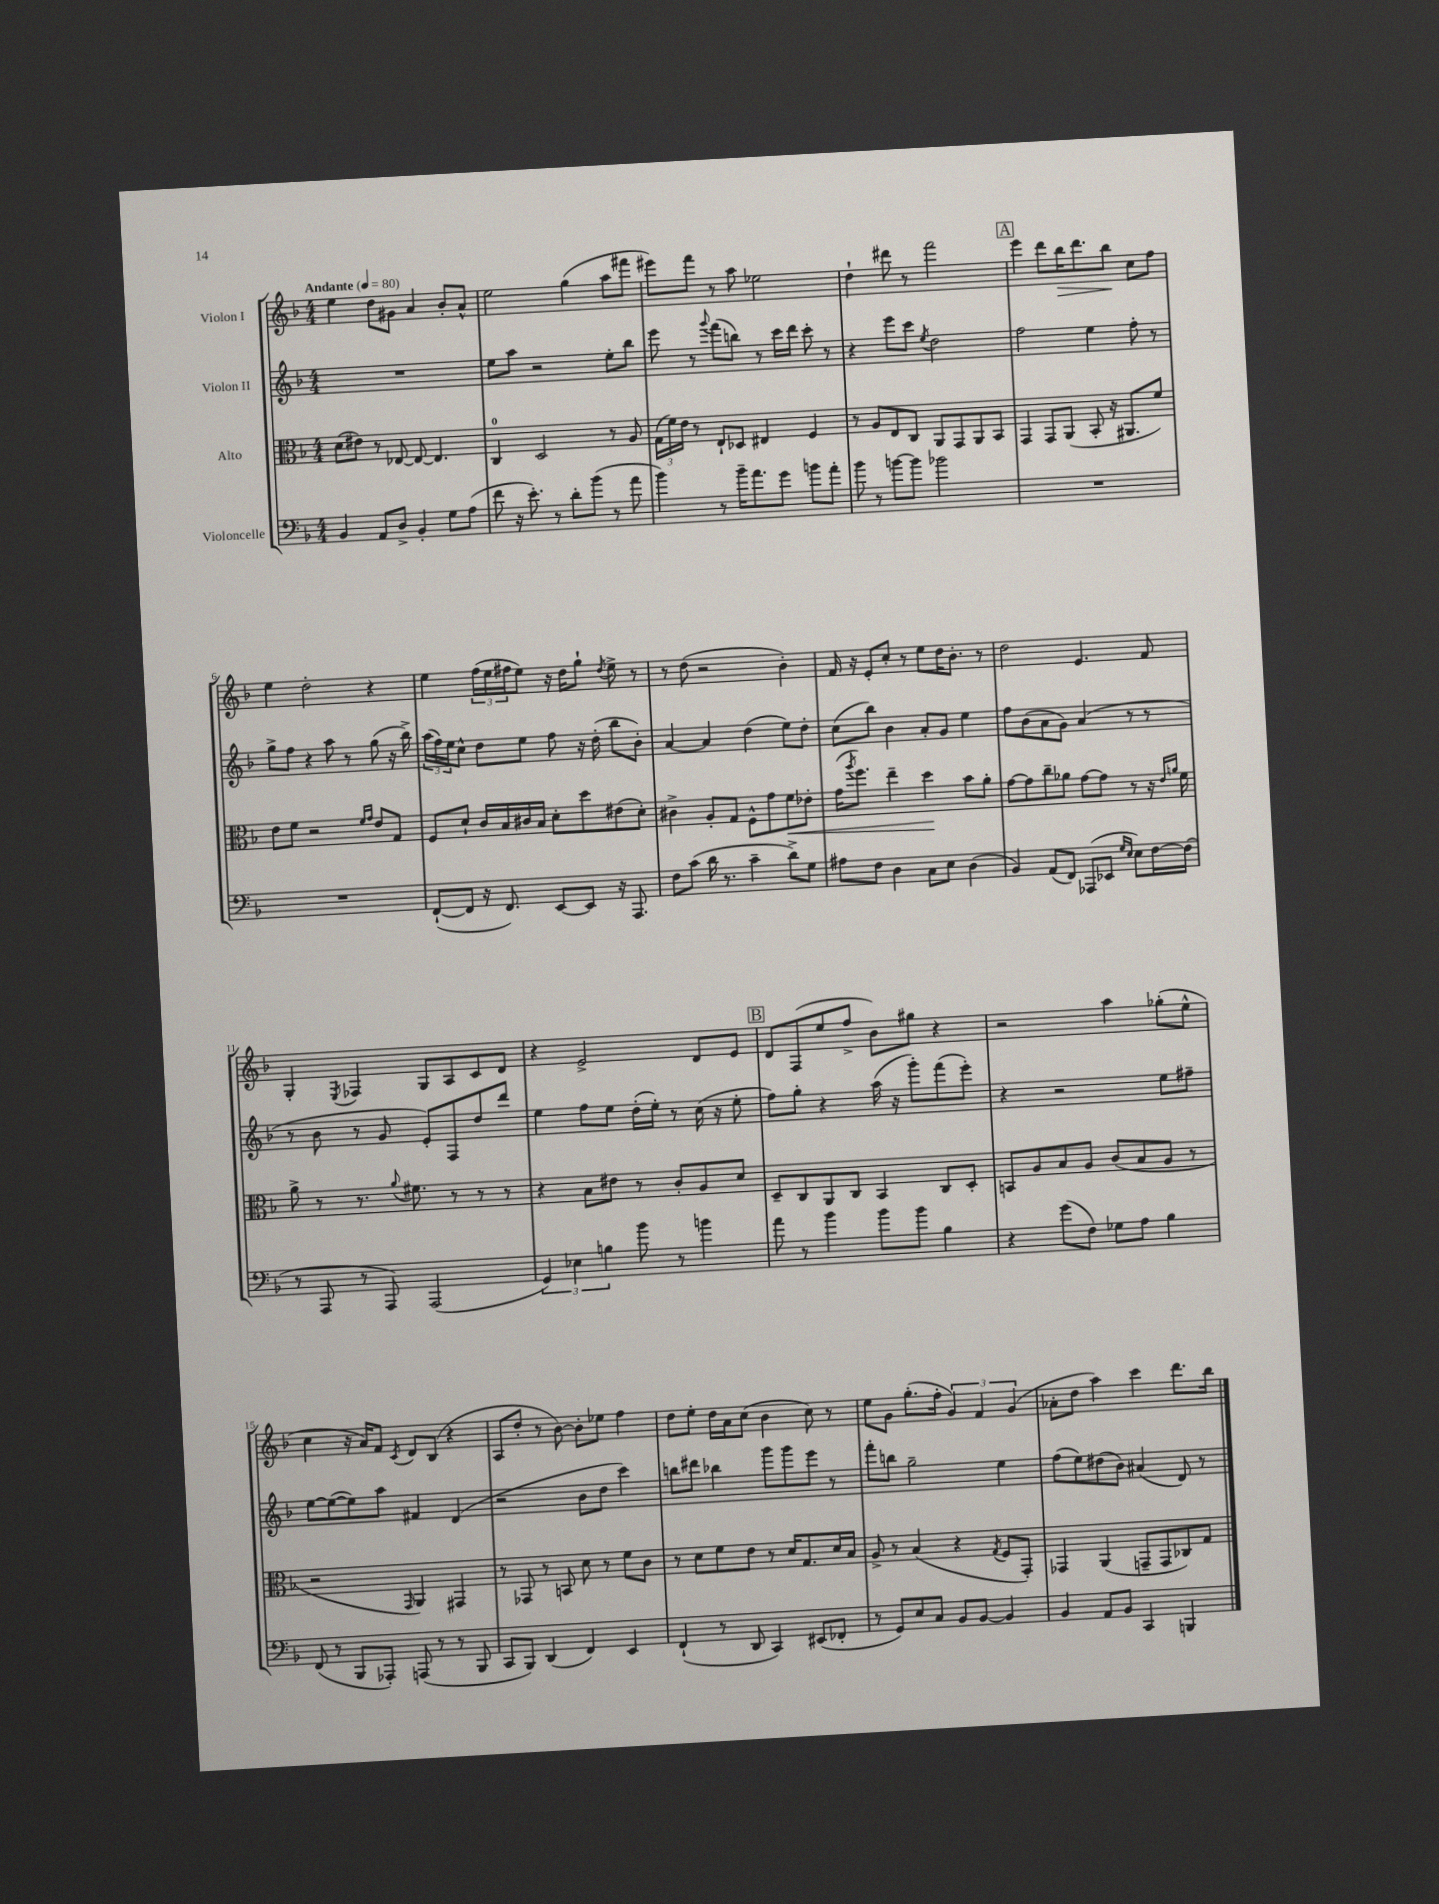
<<
\new StaffGroup <<
\new Staff = "s0" \with { instrumentName = "Violon I" } {
    \clef treble \key f \major \numericTimeSignature \time 4/4 \tempo "Andante" 4 = 80
    e''4 d''8 gis'8 a'4 bes'8-. a'8-^ |
    e''2 g''4( a''8 fis'''8 |
    eis'''8) f'''8 r8 a''8 ees''2 |
    d''4-! dis'''8 r8 f'''2 |
    \mark \markup { \box "A" } e'''4 d'''8 bes''16\> d'''8. bes''8\! c''8 f''8 |
    e''4 d''2-. r4 |
    e''4 \tuplet 3/2 { f''16( e''16 fis''16 } e''8) r16 d''16 g''8-! \acciaccatura { d''8 } e''8-> r8 |
    r8 d''8( r2 bes'4-.) |
    f'16 r16 e'8-. c''8-. r8 e''8 d''16 bes'8.-. r8 |
    d''2 e'4. f'8 |
    g4-. \acciaccatura { e8 } fes4 g8 a8 c'8 d'8 |
    r4 e'2-> d'8 e'8 |
    \mark \markup { \box "B" } d'8 f8( e''8 f''8-> bes'8) gis''8 r4 |
    r2 a''4 ges''8-.( e''8-^ |
    c''4 r16 a'16) f'8 \acciaccatura { c'8 } d'8 bes8( r4 |
    a8 d''8-. r8 bes'8~) bes'8-. ees''8 f''4 |
    d''8 e''8-. d''16 a'16 c''8( bes'4 c''8) r8 |
    e''8 g'8 g''8.-.( f''16-. \tuplet 3/2 { g'4) f'4 g'4( } |
    aes'8-. d''8 a''4) c'''4 d'''8. bes''16 \bar "|." |
}
\new Staff = "s1" \with { instrumentName = "Violon II" } {
    \clef treble \key f \major \numericTimeSignature \time 4/4
    R1 |
    e''8 a''8 r2 e''8-. bes''8 |
    e'''8 r8 \appoggiatura { g'''8 } f'''8( b''8) r8 c'''16 d'''16 c'''8-. r8 |
    r4 e'''8 c'''8 \acciaccatura { e''8 } d''2 |
    \mark \markup { \box "A" } f''2 e''4 f''8-. r8 |
    g''8-> f''8 r4 a''8 r8 g''8( r16 bes''16->) |
    \tuplet 3/2 { a''16( f''16) e''16 } c''8-^ d''8 e''8 f''8 r16 d''16-.( bes''8 bes'8-.) |
    a'4~ a'4 d''4( e''8) d''8-. |
    c''8( bes''8) bes'4 a'8-. g'8 e''4 |
    f''8 bes'8( a'8 g'8) a'4( r8 r8 |
    r8 bes'8 r8 g'8 e'8-.) f8 d''8 d'''8 |
    e''4 f''8 e''8 d''16-.( e''16-.) r8 c''16( r16 e''8-. |
    \mark \markup { \box "B" } f''8) g''8-. r4 a''16( r16 g'''8-.) f'''8( e'''8-.) |
    r4 r2 e''8 fis''8-- |
    e''8~ e''8~( e''8) a''8 fis'4 d'4( |
    r2 bes'8 d''8 c'''4) |
    b''8 dis'''8 bes''4 g'''8 g'''8 e'''8 r8 |
    f'''8-. b''8 g''2-- e''4 |
    f''8( e''8) dis''8( bes'8) ais'4( d'8) r8 \bar "|." |
}
\new Staff = "s2" \with { instrumentName = "Alto" } {
    \clef alto \key f \major \numericTimeSignature \time 4/4
    d'8( eis'8) r8 ees8~ ees8~ ees4. |
    c4-0 d2 r8 a8 |
    \tuplet 3/2 { g16( f'16) e'16 } r8 e8-! des8 eis4 f4 |
    r8 a8 e8 c8 a,8 g,8 a,8 bes,8 |
    \mark \markup { \box "A" } g,4 g,8 a,8( bes,8-. r16 ais,8. f'8) |
    e'8 f'8 r2 \grace { f'16 g'16 } e'8 g8 |
    f8 d'8-! c'16 bes16 cis'16 bes16 d'8-. d''8 eis'8( d'8-.) |
    cis'4-> a8-. g8 f8-^ g'8 f'8\< ees'8-. |
    g'16( \acciaccatura { a''8 } f''8.) e''4-- d''4\! bes'8 a'8-. |
    g'8~ g'8 c''8-- aes'8 g'8~ g'8 r8 r16 \grace { e'16 a'16 } f'16 |
    a'8-> r8 r8. \appoggiatura { a'8 } fis'8. r8 r8 r8 |
    r4 bes8 eis'8 r8 c'8-. a8 d'8 |
    \mark \markup { \box "B" } d8-- c8 a,8 c8 bes,4 c8 d8-. |
    b,8 a8 bes8 a8 c'8( bes8 a8 r8 |
    r2 \grace { g,16 } a,4) gis,4 |
    r8 ges,8 r8 b,8 d'8 r8 f'8 c'8 |
    r8 d'8 f'8 e'8 r8 d'16 g8. d'16 bes16 |
    a8-> r8 bes4( r4 \acciaccatura { g8 } f8 g,8-.) |
    ges,4 a,4( g,8-- g,8 ces8) g8 \bar "|." |
}
\new Staff = "s3" \with { instrumentName = "Violoncelle" } {
    \clef bass \key f \major \numericTimeSignature \time 4/4
    bes,4 a,8 d8-> bes,4-. g8 a8( |
    f'8 r16 e'8.-.) r8 d'8-. bes'8( r8 a'8 |
    bes'4) r8 bes'16-- a'8. g'8 b'8 a'8-. |
    bes'8 r8 b'8~ b'8 bes'2 |
    \mark \markup { \box "A" } R1 |
    R1 |
    f,8~-!( f,8 r16 f,8.) e,8~ e,8 r16 a,,8. |
    f8 c'8( d'16 r8. c'4-- d'8->) g8 |
    ais8 f8 d4 c8 e8 d4( |
    bes,4) a,8( f,8) aes,,8( ees,8 \grace { g16 e16 } e8) f16~ f16( |
    r8 a,,8 r8 a,,8) a,,2( |
    \tuplet 3/2 { g,4) ees4 b4 } bes'8 r8 b'4 |
    \mark \markup { \box "B" } a'8 r8 bes'4 bes'8 bes'8 bes4 |
    r4 g'8( f8) ges8 a8 bes4 |
    f,8( r8 bes,,8 aes,,8-.) a,,8( r8 r8 bes,,8 |
    c,8 bes,,8) d,4( f,4) e,4 |
    f,4-!( r8 d,8 c,4) eis,8( fes,8-. |
    r8 g,8) e8 c8 bes,8 bes,8~ bes,4 |
    bes,4 a,8 bes,8 c,4 b,,4 \bar "|." |
}
>>
>>
